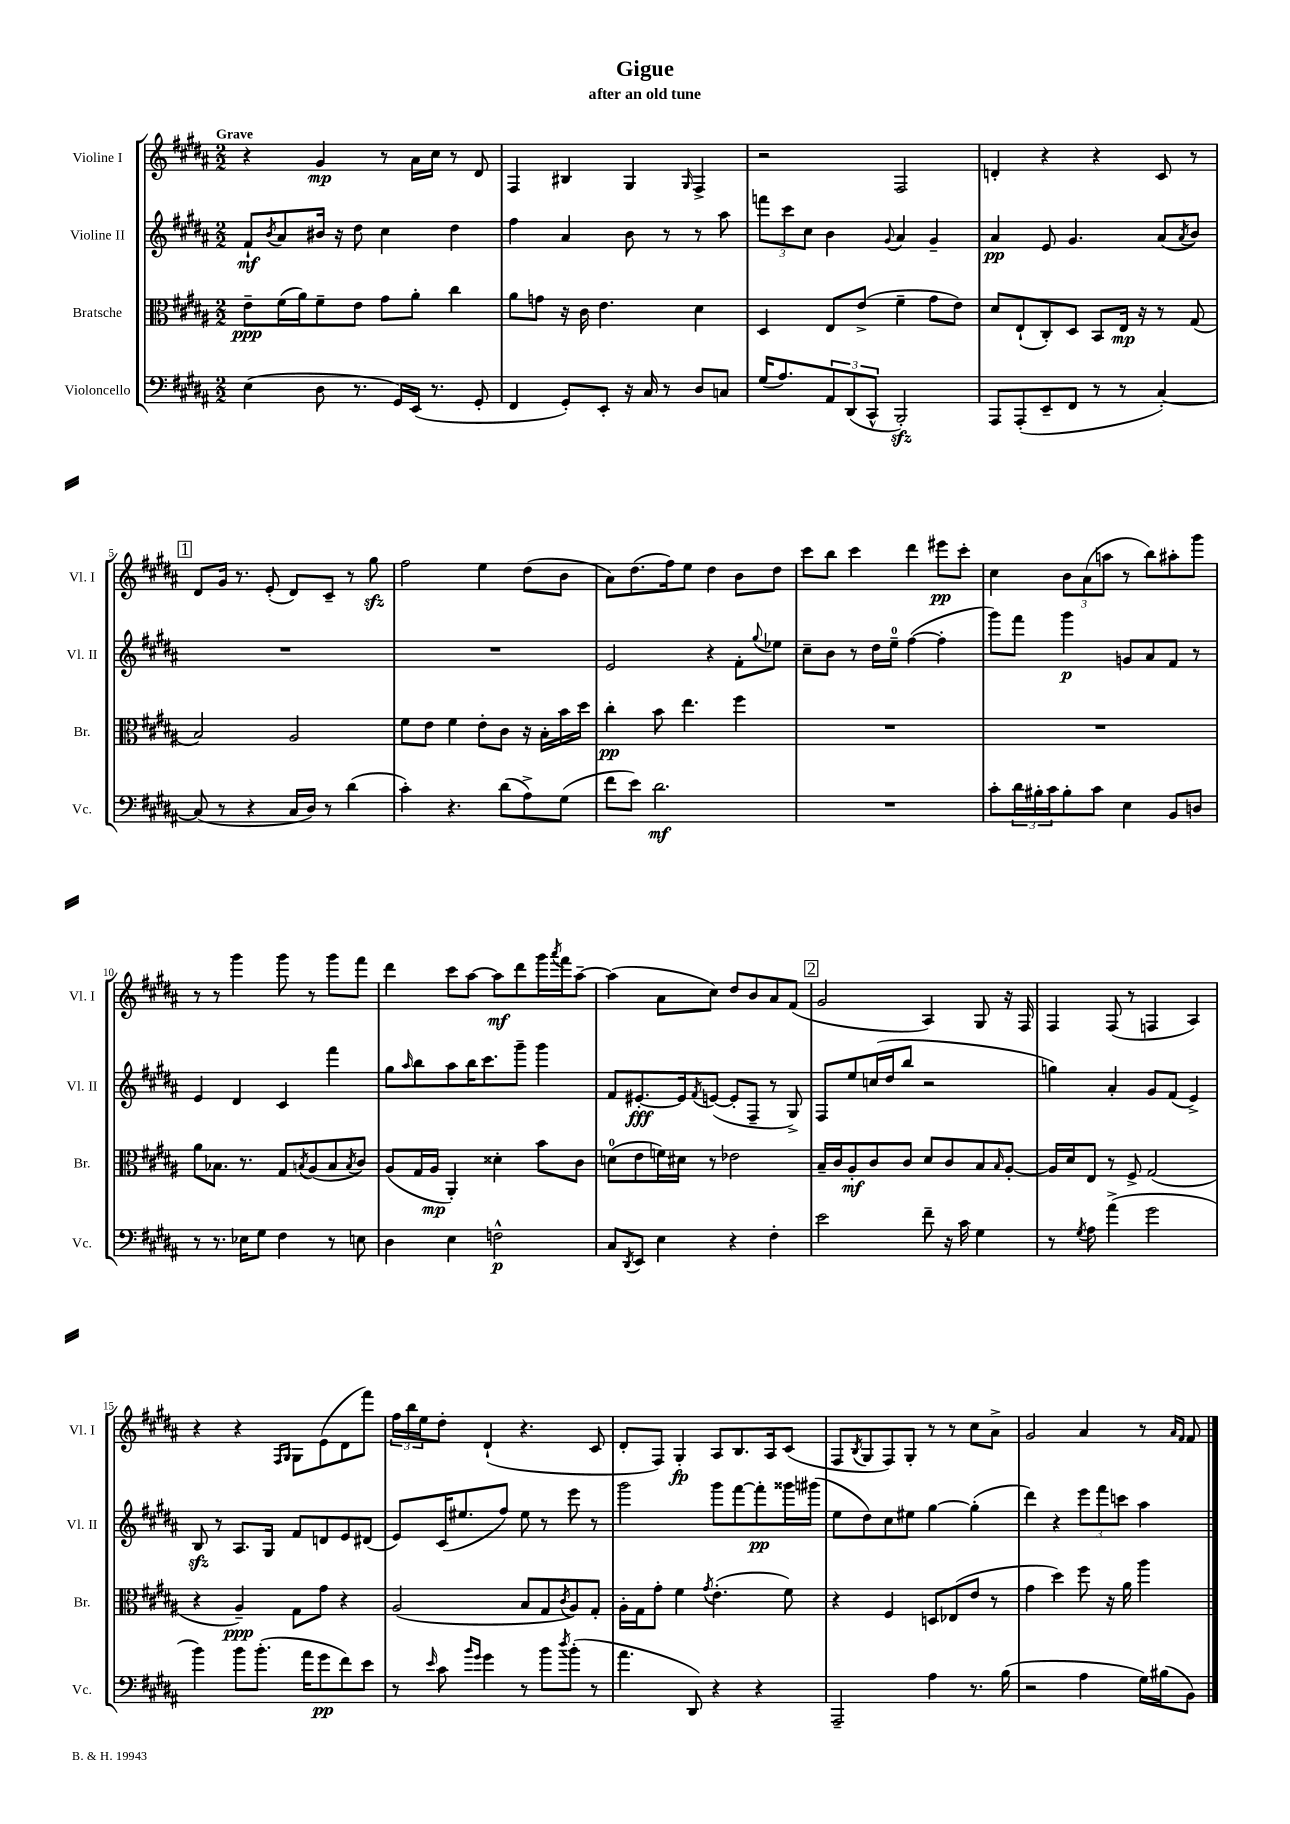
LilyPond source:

\header { title = "Gigue" subtitle = "after an old tune" }
<<
\new StaffGroup <<
\new Staff = "s0" \with { instrumentName = "Violine I" shortInstrumentName = "Vl. I" } {
    \clef treble \key b \major \numericTimeSignature \time 2/2 \tempo "Grave"
    r4 gis'4\mp r8 ais'16 cis''16 r8 dis'8 |
    fis4 bis4 gis4 \grace { gis16 } fis4-> |
    r2 fis2 |
    d'4-. r4 r4 cis'8 r8 |
    \mark \markup { \box "1" } dis'8 gis'16 r8. e'8-.( dis'8) cis'8-- r8 gis''8\sfz |
    fis''2 e''4 dis''8( b'8 |
    ais'8) dis''8.( fis''16) e''8 dis''4 b'8 dis''8 |
    cis'''8 b''8 cis'''4 dis'''4 eis'''8\pp cis'''8-. |
    cis''4 \tuplet 3/2 { b'8 ais'8( a''8 } r8 b''8) ais''8-. gis'''8 |
    r8 r8 gis'''4 gis'''8 r8 gis'''8 fis'''8 |
    dis'''4 cis'''8 ais''8~ ais''8\mf dis'''8 gis'''16 \acciaccatura { ais'''8 } fis'''16 ais''8~-- |
    ais''4( ais'8 cis''8) dis''8 b'8 ais'8 fis'8( |
    \mark \markup { \box "2" } gis'2 ais4) gis8 r16 fis16 |
    fis4 fis8( r8 f4 ais4) |
    r4 r4 \grace { fis16 gis16 } gis8 e'8( dis'8 fis'''8) |
    \tuplet 3/2 { fis''16 b''16 e''16 } dis''8-. dis'4-!( r4. cis'8 |
    dis'8-. fis8) gis4-.\fp ais8 b8. ais16 cis'8( |
    fis8 \acciaccatura { b8 } gis8 fis8) gis8-. r8 r8 cis''8 ais'8-> |
    gis'2 ais'4 r8 \grace { ais'16 fis'16 } fis'8 \bar "|." |
}
\new Staff = "s1" \with { instrumentName = "Violine II" shortInstrumentName = "Vl. II" } {
    \clef treble \key b \major \numericTimeSignature \time 2/2
    fis'8-!\mf \acciaccatura { b'8 } ais'8 bis'16 r16 dis''8 cis''4 dis''4 |
    fis''4 ais'4 b'8 r8 r8 ais''8 |
    \tuplet 3/2 { f'''8 cis'''8 cis''8 } b'4 \appoggiatura { gis'8 } ais'4 gis'4-- |
    ais'4\pp e'8 gis'4. ais'8( \acciaccatura { ais'8 } b'8) |
    \mark \markup { \box "1" } R1 |
    R1 |
    e'2 r4 fis'8-. \appoggiatura { gis''8 } ees''8 |
    cis''8-- b'8 r8 dis''16 e''16-0-- fis''4~( fis''4-. |
    gis'''8) fis'''8 gis'''4\p g'8 ais'8 fis'8 r8 |
    e'4 dis'4 cis'4 fis'''4 |
    gis''8 \grace { ais''16 } b''8 ais''8 b''16 cis'''8. gis'''8-- gis'''4 |
    fis'8 eis'8.~-.\fff eis'16 \acciaccatura { fis'8 } e'8~( e'8-. fis8-- r8 gis8->) |
    \mark \markup { \box "2" } fis8 e''8 c''16( dis''16 b''8 r2 |
    g''4) ais'4-. gis'8 fis'8( e'4->) |
    b8\sfz r8 ais8. gis16 fis'8 d'8 e'8 dis'8( |
    e'8) cis'16( eis''8. fis''8) eis''8 r8 e'''8 r8 |
    gis'''2 gis'''8 fis'''8~ fis'''8-.\pp gisis'''16 gis'''16( |
    e''8 dis''8) cis''8 eis''8 gis''4~ gis''4-.( |
    dis'''4) r4 \tuplet 3/2 { e'''8 fis'''8 c'''8 } ais''4 \bar "|." |
}
\new Staff = "s2" \with { instrumentName = "Bratsche" shortInstrumentName = "Br." } {
    \clef alto \key b \major \numericTimeSignature \time 2/2
    e'8--\ppp fis'16( ais'16) fis'8-- e'8 gis'8 ais'8-. cis''4 |
    ais'8 g'8 r16 cis'16 e'4. dis'4 |
    dis4 e8 e'8->( fis'4-- gis'8 e'8) |
    dis'8 e8-!( cis8-.) dis8 b,8 e16\mp r16 r8 gis8( |
    \mark \markup { \box "1" } b2) ais2 |
    fis'8 e'8 fis'4 e'8-. cis'8 r16 b16-. b'16 dis''16 |
    cis''4-.\pp b'8 e''4. fis''4 |
    R1 |
    R1 |
    ais'8 bes8. r8. gis8 \acciaccatura { b8 } ais8( b8 \acciaccatura { b8 } cis'8) |
    ais8( gis16 ais16\mp ais,4-.) disis'4-. b'8 cis'8 |
    d'8-0( e'8 f'16) dis'16 r8 ees'2 |
    \mark \markup { \box "2" } b16-- cis'16 ais8-.\mf cis'8 cis'8 dis'8 cis'8 b8 \grace { b16 } ais8~-. |
    ais16 dis'16 e8 r8 fis8-> gis2( |
    r4 ais4--\ppp) gis8 gis'8 r4 |
    ais2( b8 gis8 \acciaccatura { cis'8 } ais8) gis8-. |
    ais16-. gis16 gis'8-. fis'4 \acciaccatura { gis'8 } e'4.-.( fis'8) |
    r4 fis4 d8 ees8( e'8 r8 |
    gis'4 dis''4) fis''8 r16 ais'16 ais''4 \bar "|." |
}
\new Staff = "s3" \with { instrumentName = "Violoncello" shortInstrumentName = "Vc." } {
    \clef bass \key b \major \numericTimeSignature \time 2/2
    e4( dis8 r8. gis,16) e,16( r8. gis,8-. |
    fis,4 gis,8-.) e,8-. r16 cis16 r8 dis8 c8 |
    gis16( ais8.) \tuplet 3/2 { ais,8 dis,8( cis,8-^ } b,,2-.\sfz) |
    ais,,8 ais,,8-.( e,8-- fis,8 r8 r8 cis4~-.) |
    \mark \markup { \box "1" } cis8( r8 r4 cis16 dis16) r8 dis'4( |
    cis'4-.) r4. dis'8( ais8->) gis8( |
    fis'8 e'8) dis'2.\mf |
    R1 |
    cis'8-. \tuplet 3/2 { dis'16 bis16-. cis'16 } bis8-. cis'8 e4 b,8 d8 |
    r8 r8. ees16 gis8 fis4 r8 e8 |
    dis4 e4 f2-^\p |
    cis8 \acciaccatura { dis,8 } e,8 e4 r4 fis4-. |
    \mark \markup { \box "2" } e'2 fis'8-- r16 cis'16 gis4 |
    r8 \acciaccatura { gis8 } ais8 ais'4->( gis'2 |
    b'4) b'8 b'8.-.( ais'16 gis'8\pp fis'8) e'8 |
    r8 \grace { e'16 } cis'8 \grace { b'16 gis'16 } gis'4 r8 b'8 \acciaccatura { dis''8 } b'8-.( r8 |
    ais'4. dis,8) r4 r4 |
    ais,,2-- ais4 r8. b16( |
    r2 ais4 gis16) bis16( b,8) \bar "|." |
}
>>
>>
